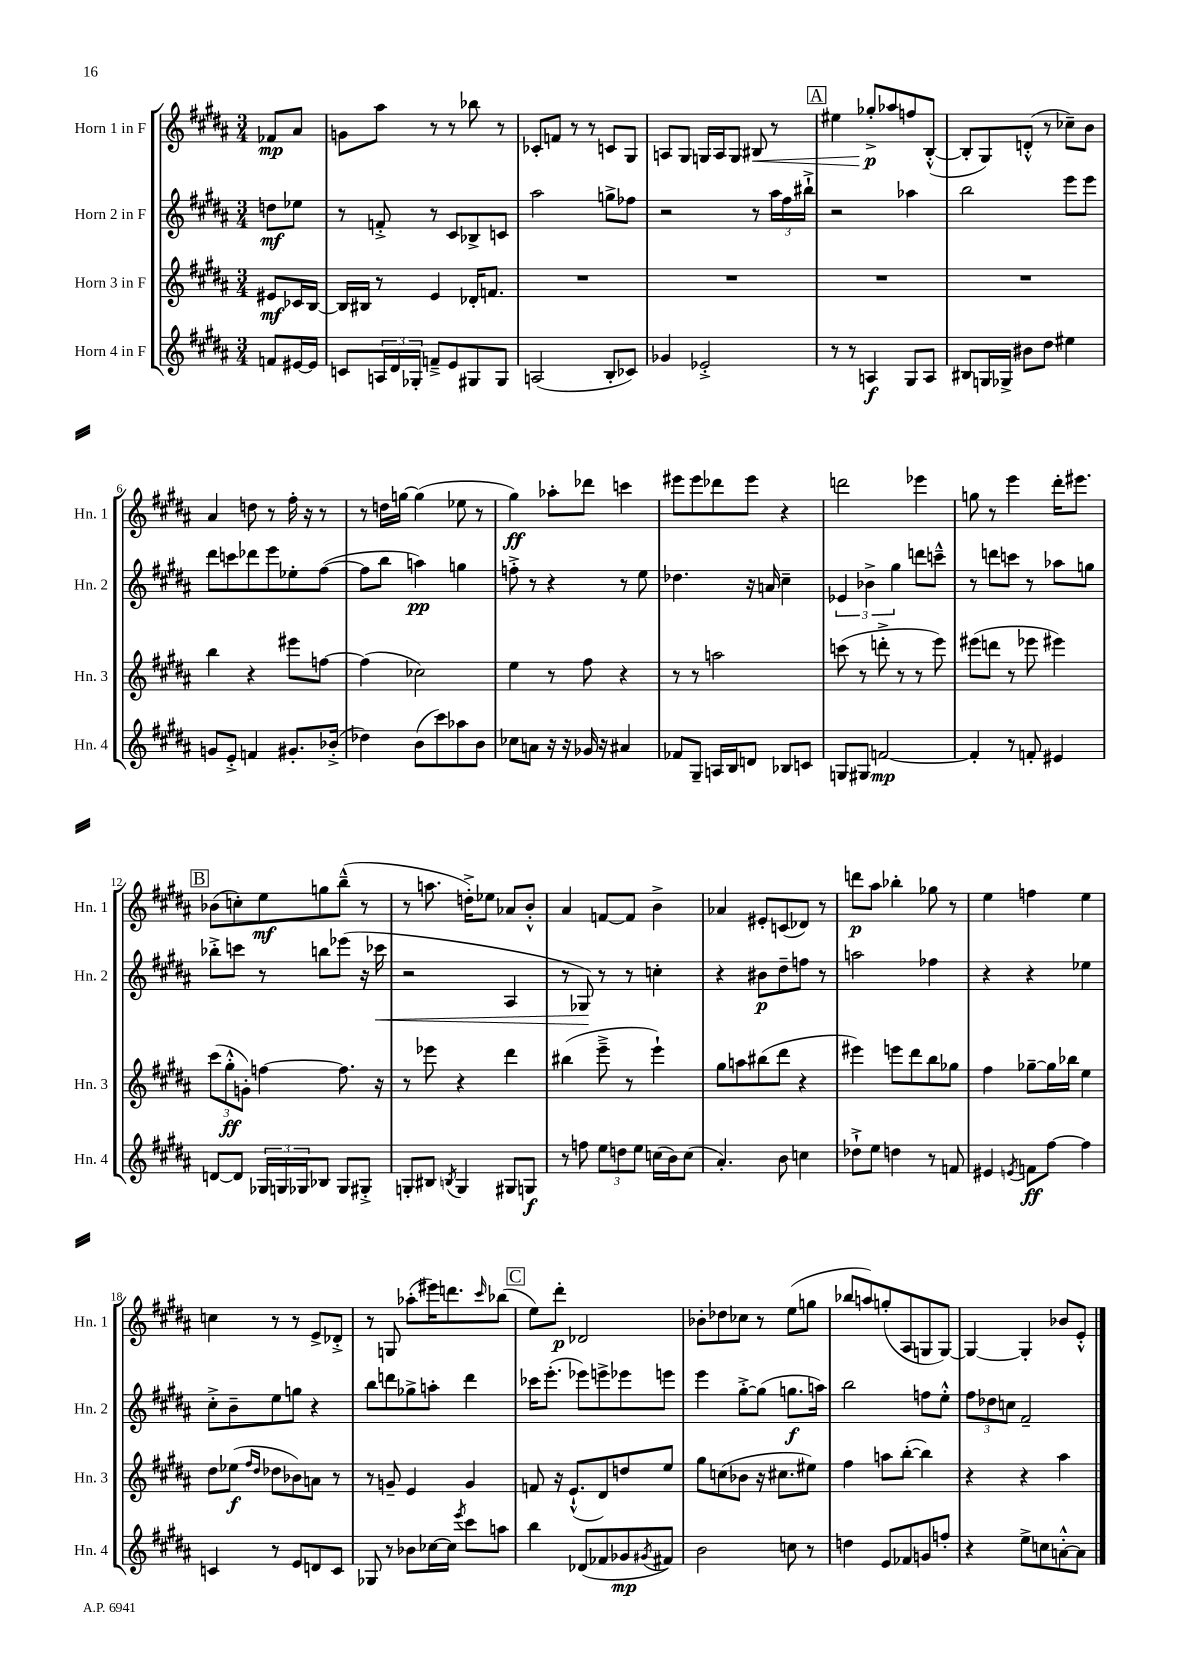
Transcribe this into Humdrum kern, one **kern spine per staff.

**kern	**dynam	**kern	**dynam	**kern	**dynam	**kern	**dynam
*part4	*part4	*part3	*part3	*part2	*part2	*part1	*part1
*staff4	*staff4	*staff3	*staff3	*staff2	*staff2	*staff1	*staff1
*I"Horn 4 in F	*	*I"Horn 3 in F	*	*I"Horn 2 in F	*	*I"Horn 1 in F	*
*I'Hn. 4	*	*I'Hn. 3	*	*I'Hn. 2	*	*I'Hn. 1	*
*clefG2	*	*clefG2	*	*clefG2	*	*clefG2	*
*k[f#c#g#d#a#]	*	*k[f#c#g#d#a#]	*	*k[f#c#g#d#a#]	*	*k[f#c#g#d#a#]	*
*M3/4	*	*M3/4	*	*M3/4	*	*M3/4	*
=	=	=	=	=	=	=	=
8fn/L	.	8e#X/L	mf	8ddn\L	mf	8f-X/L	mp
[16e#X/L	.	16c-X/L	.	8ee-X\J	.	8a#/J	.
16e#/JJ]	.	[16B/JJ	.	.	.	.	.
=1	=1	=1	=1	=1	=1	=1	=1
8cn/L	.	16B/LL]	.	8r	.	8gn\L	.
.	.	16B#X/JJ	.	.	.	.	.
24An/L	.	8r	.	8fn'^/	.	8aa#\J	.
24d#/	.	.	.	.	.	.	.
24G-X'/JJ	.	.	.	.	.	.	.
8fn~^/L	.	4e/	.	8r	.	8r	.
8e/	.	.	.	8c#/L	.	8r	.
8G#X/	.	16d-X'/KL	.	8B-X^/	.	8bb-X\	.
.	.	8.fn/J	.	.	.	.	.
8G#/J	.	.	.	8cn/J	.	8r	.
=2	=2	=2	=2	=2	=2	=2	=2
(2An/	.	2.r	.	2aa#\	.	8c-X'/L	.
.	.	.	.	.	.	8fn/J	.
.	.	.	.	.	.	8r	.
.	.	.	.	.	.	8r	.
8B'/L	.	.	.	8ggn^\L	.	8cn/L	.
8c-X/J)	.	.	.	8ff-X\J	.	8G#/J	.
=3	=3	=3	=3	=3	=3	=3	=3
4g-X/	.	2.r	.	2r	.	8An/L	.
.	.	.	.	.	.	8G#/J	.
2e-X'^/	.	.	.	.	.	16Gn/LL	.
.	.	.	.	.	.	16A/J	.
.	.	.	.	.	.	8G/J	.
!	!	!	!	!	!	!	!LO:HP:b
.	.	.	.	8r	.	8B#X/	<
.	.	.	.	24aa#\LL	.	8r	.
.	.	.	.	24ff#\	.	.	.
.	.	.	.	24bb#X`^\JJ	.	.	.
!!LO:REH:place=s1:t=A
=4	=4	=4	=4	=4	=4	=4	=4
8r	.	2.r	.	2r	.	4ee#X\	.
8r	.	.	.	.	.	.	.
4An/	f	.	.	.	.	8gg-X'^/L	p
.	.	.	.	.	.	8aa-X/	[
8G#/L	.	.	.	4aa-X\	.	8ffn/	.
8A/J	.	.	.	.	.	([8B'^^/J	.
=5	=5	=5	=5	=5	=5	=5	=5
8B#X/L	.	2.r	.	2bb\	.	8B'/L]	.
16Gn/L	.	.	.	.	.	8G#/)	.
16G-X^/JJ	.	.	.	.	.	.	.
8b#X\L	.	.	.	.	.	(8dn'^^/J	.
8dd#\J	.	.	.	.	.	8r	.
4ee#X\	.	.	.	8eee\L	.	8cc-X~\L)	.
.	.	.	.	8eee\J	.	8b\J	.
!!LO:LB:g=z
=6	=6	=6	=6	=6	=6	=6	=6
8gn/L	.	4bb\	.	8ddd#\L	.	4a#/	.
8e'^/J	.	.	.	8cccn\	.	.	.
4fn/	.	4r	.	8ddd-X\	.	8ddn\	.
.	.	.	.	8eee\	.	8r	.
8.g#X'/L	.	8eee#X\L	.	8ee-X'\	.	16ff#'\	.
.	.	.	.	.	.	16r	.
.	.	[8ffn\J	.	([8ff#\J	.	8r	.
(16b-X'^/Jk	.	.	.	.	.	.	.
=7	=7	=7	=7	=7	=7	=7	=7
4dd-X\)	.	(4ff\]	.	8ff#\L]	.	8r	.
.	.	.	.	8bb\J	.	16ddn\LL	.
.	.	.	.	.	.	[16ggn\JJ	.
(8b\L	.	2cc-X\)	.	4aan\)	pp	(4gg\]	.
8ccc#\)	.	.	.	.	.	.	.
8aa-X\	.	.	.	4ggn\	.	8ee-X\	.
8b\J	.	.	.	.	.	8r	.
=8	=8	=8	=8	=8	=8	=8	=8
8cc-X\L	.	4ee\	.	8ffn'^\	.	4gg#\)	ff
8an\J	.	.	.	8r	.	.	.
16r	.	8r	.	4r	.	8aa-X'\L	.
16r	.	.	.	.	.	.	.
16g-X/	.	8ff#\	.	.	.	8ddd-X\J	.
16r	.	.	.	.	.	.	.
4a#X/	.	4r	.	8r	.	4cccn\	.
.	.	.	.	8ee\	.	.	.
=9	=9	=9	=9	=9	=9	=9	=9
8f-X/L	.	8r	.	4.dd-X\	.	8eee#X\L	.
8G#~/J	.	8r	.	.	.	8eee#\	.
16An/LL	.	2aan\	.	.	.	8ddd-X\	.
16B/J	.	.	.	.	.	.	.
8dn/J	.	.	.	16r	.	8eee#\J	.
.	.	.	.	16an/	.	.	.
8B-X/L	.	.	.	4cc#~\	.	4r	.
8cn/J	.	.	.	.	.	.	.
=10	=10	=10	=10	=10	=10	=10	=10
8Gn/L	.	(8cccn\	.	6e-X/	.	2dddn\	.
8G#X/J	.	8r	.	.	.	.	.
.	.	.	.	6b-X^\	.	.	.
[2fn/	mp	8dddn'^\	.	.	.	.	.
.	.	.	.	6gg#\	.	.	.
.	.	8r	.	.	.	.	.
.	.	8r	.	8dddn\L	.	4eee-X\	.
.	.	8eee\)	.	8cccn~^^\J	.	.	.
=11	=11	=11	=11	=11	=11	=11	=11
4f'/]	.	(8eee#X\L	.	8r	.	8ggn\	.
.	.	8dddn\J	.	8dddn\L	.	8r	.
8r	.	8r	.	8cccn\J	.	4eee\	.
8fn'/	.	8eee-X\	.	8r	.	.	.
4e#X/	.	4eee#X\)	.	8aa-X\L	.	16ddd#'\KL	.
.	.	.	.	.	.	8.eee#X\J	.
.	.	.	.	8ggn\J	.	.	.
!!LO:LB:g=z
!!LO:REH:place=s1:t=B
=12	=12	=12	=12	=12	=12	=12	=12
[8dn/L	.	(12ccc#\L	.	8bb-X'^\L	.	(8b-X\L	.
.	.	12gg#'^^\	ff	.	.	.	.
8d/J]	.	.	.	8cccn\J	.	8ccn'\)	.
.	.	12gn'\J)	.	.	.	.	.
24G-X/LL	.	[4ffn\	.	8r	.	8ee\	mf
24Gn/	.	.	.	.	.	.	.
24G-X/J	.	.	.	.	.	.	.
8B-X/J	.	.	.	8bbn\L	.	8ggn\	.
8G-/L	.	8.ff\]	.	(8eee-X\J	.	(8bb~^^\J	.
8G#X'^/J	.	.	.	16r	.	8r	.
!	!	!	!	!	!LO:HP:b	!	!
.	.	16r	.	16ccc-X\	<	.	.
=13	=13	=13	=13	=13	=13	=13	=13
8Gn'/L	.	8r	.	2r	.	8r	.
8B#X/J	.	8eee-X\	.	.	.	8.aan\	.
8qBn/	.	.	.	.	.	.	.
4G/	.	4r	.	.	.	.	.
.	.	.	.	.	.	16ddn'^\KL)	.
.	.	.	.	.	.	8ee-X\J	.
8G#X/L	.	4ddd#\	.	4A#/	.	8a-X/L	.
8Gn/J	f	.	.	.	.	8b'^^/J	.
=14	=14	=14	=14	=14	=14	=14	=14
8r	.	(4bb#X\	.	8r	.	4a#/	.
8ffn\	.	.	.	8G-X/)	.	.	.
12ee\L	.	8eee~^\	.	8r	[	[8fn/L	.
12ddn\	.	.	.	.	.	.	.
.	.	8r	.	8r	.	8f/J]	.
12ee\J	.	.	.	.	.	.	.
(16ccn\LL	.	4eee`\)	.	4ccn'\	.	4b^\	.
16b\J)	.	.	.	.	.	.	.
(8cc\J	.	.	.	.	.	.	.
=15	=15	=15	=15	=15	=15	=15	=15
4.a#'/)	.	8gg#\L	.	4r	.	4a-X/	.
.	.	8aan\	.	.	.	.	.
.	.	(8bb#X\	.	8b#X\L	p	8e#X'/L	.
8b\	.	8ddd#\J	.	8dd#~\	.	(8cn/	.
4ccn\	.	4r	.	8ffn\J	.	8d-X/J)	.
.	.	.	.	8r	.	8r	.
=16	=16	=16	=16	=16	=16	=16	=16
8dd-X`^\L	.	4eee#X\)	.	2aan\	.	8dddn\L	p
8ee\J	.	.	.	.	.	8aa#\J	.
4ddn\	.	8eeen\L	.	.	.	4bb-X'\	.
.	.	8ddd#\	.	.	.	.	.
8r	.	8bb\	.	4ff-X\	.	8gg-X\	.
8fn/	.	8gg-X\J	.	.	.	8r	.
=17	=17	=17	=17	=17	=17	=17	=17
4e#X/	.	4ff#\	.	4r	.	4ee\	.
8qen/	.	.	.	.	.	.	.
8fn\L	ff	[8gg-X~\L	.	4r	.	4ffn\	.
[8ff#\J	.	16gg-\L]	.	.	.	.	.
.	.	16bb-X\JJ	.	.	.	.	.
4ff#\]	.	4ee\	.	4ee-X\	.	4ee\	.
!!LO:LB:g=z
=18	=18	=18	=18	=18	=18	=18	=18
4cn/	.	8dd#\L	.	8cc#'^\L	.	4ccn\	.
.	.	(8ee-X\J	f	8b~\	.	.	.
.	.	16qqff#/LL	.	.	.	.	.
.	.	16qqdd#/JJ	.	.	.	.	.
8r	.	8dd-X\L	.	8ee\	.	8r	.
8e/L	.	8b-X\)	.	8ggn\J	.	8r	.
8dn/	.	8an\J	.	4r	.	8e^/L	.
8c/J	.	8r	.	.	.	8d-X'^/J	.
=19	=19	=19	=19	=19	=19	=19	=19
8G-X/	.	8r	.	8bb\L	.	8r	.
8r	.	8gn~/	.	8dddn\	.	8Gn/	.
8b-X\L	.	4e/	.	8gg-X^\	.	(8aa-X'\L	.
[16cc-X\L	.	.	.	8aan'\J	.	16eee#X\K)	.
16cc-\JJ]	.	.	.	.	.	8.dddn\	.
8qeee/	.	.	.	.	.	.	.
8ccc#\L	.	4g/	.	4ddd\	.	.	.
.	.	.	.	.	.	16qqccc#/	.
8aan\J	.	.	.	.	.	(8bb-X\J	.
!!LO:REH:place=s1:t=C
=20	=20	=20	=20	=20	=20	=20	=20
4bb\	.	8fn/	.	16ccc-X\KL	.	8ee\L)	.
.	.	.	.	(8.eee'\J	.	.	.
.	.	16r	.	.	.	8ddd#'\J	p
.	.	(8.e`^^/L	.	.	.	.	.
(8d-X/L	.	.	.	8eee-X\L)	.	2d-X/	.
8f-X/	.	8d#/)	.	8eeen^\	.	.	.
8g-X/	mp	8ddn/	.	8eee-X\	.	.	.
8qg#X/	.	.	.	.	.	.	.
8f#X/J)	.	8ee/J	.	8eeen\J	.	.	.
=21	=21	=21	=21	=21	=21	=21	=21
2b\	.	8gg#\L	.	4eee\	.	8b-X'\L	.
.	.	(8ccn\	.	.	.	8dd-X\	.
.	.	8b-X\J	.	[8gg#'^\L	.	8cc-X\J	.
.	.	16r	.	(8gg#\J]	.	8r	.
.	.	8.cc#X\L	.	.	.	.	.
8ccn\	.	.	.	8.ggn\L	f	(8ee\L	.
8r	.	8ee#X\J)	.	.	.	8ggn\J	.
.	.	.	.	16aan\Jk)	.	.	.
=22	=22	=22	=22	=22	=22	=22	=22
4ddn\	.	4ff#\	.	2bb\	.	8bb-X/L	.
.	.	.	.	.	.	8aan/)	.
8e/L	.	8aan\L	.	.	.	(8ggn'/	.
8f-X/	.	([8bb'\J	.	.	.	8A#/	.
8gn/	.	4bb\])	.	8ffn\L	.	8Gn/	.
8ffn'/J	.	.	.	8ee'^^\J	.	[8G/J)	.
=23	=23	=23	=23	=23	=23	=23	=23
4r	.	4r	.	12ff#\L	.	4G/_	.
.	.	.	.	12dd-X\	.	.	.
.	.	.	.	12ccn\J	.	.	.
8ee^\L	.	4r	.	2f#~/	.	4G'/]	.
8ccn\	.	.	.	.	.	.	.
[8an'^^\	.	4aa#\	.	.	.	8b-X/L	.
8a\J]	.	.	.	.	.	8e'^^/J	.
==	==	==	==	==	==	==	==
*-	*-	*-	*-	*-	*-	*-	*-
